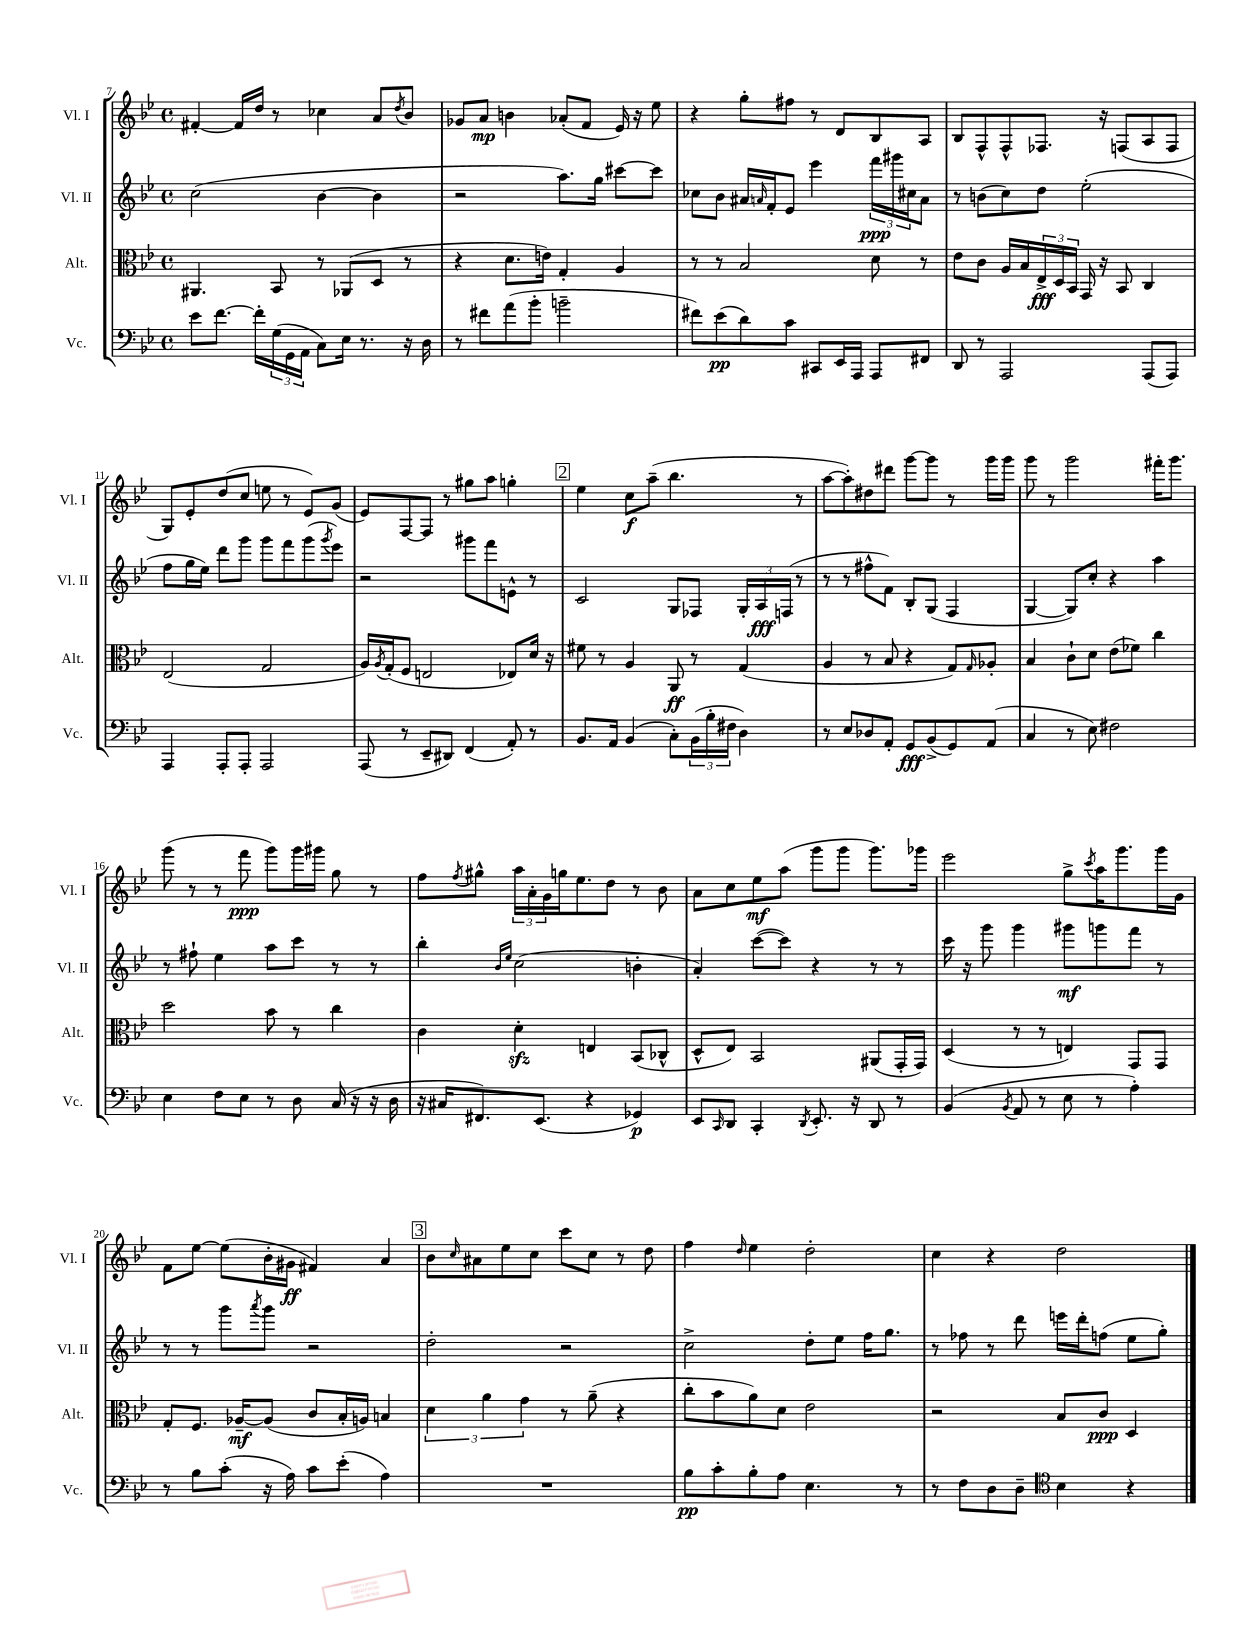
<<
\new StaffGroup <<
\new Staff = "s0" \with { instrumentName = "Vl. I" shortInstrumentName = "Vl. I" } {
    \clef treble \key bes \major \defaultTimeSignature \time 4/4
    fis'4~-. fis'16 d''16 r8 ces''4 a'8 \acciaccatura { d''8 } bes'8 |
    ges'8 a'8\mp b'4 aes'8-.( f'8 ees'16) r16 ees''8 |
    r4 g''8-. fis''8 r8 d'8 bes8 a8 |
    bes8 f8-^ f8-^ fes8. r16 f8( a8 f8 |
    g8) ees'8-. d''8( c''8 e''8 r8 ees'8) g'8( |
    ees'8) f8~ f8 r8 gis''8 a''8 g''4-. |
    \mark \markup { \box "2" } ees''4 c''8\f a''8--( bes''4. r8 |
    a''8~ a''8-.) dis''8 dis'''8 g'''8~ g'''8 r8 g'''16 g'''16 |
    g'''8 r8 g'''2 fis'''16-. g'''8. |
    g'''8( r8 r8 f'''8\ppp g'''8) g'''16 gis'''16 g''8 r8 |
    f''8 \acciaccatura { f''8 } gis''8-^ \tuplet 3/2 { a''16 a'16-. g'16 } g''16 ees''8. d''8 r8 bes'8 |
    a'8 c''8 ees''8\mf a''8( g'''8 g'''8 g'''8.) ges'''16 |
    ees'''2 g''8-> \acciaccatura { c'''8 } a''16 g'''8. g'''16 g'16 |
    f'8 ees''8~ ees''8( bes'16-. gis'16\ff fis'4) a'4 |
    \mark \markup { \box "3" } bes'8 \grace { c''16 } ais'8 ees''8 c''8 c'''8 c''8 r8 d''8 |
    f''4 \grace { d''16 } ees''4 d''2-. |
    c''4 r4 d''2 \bar "|." |
}
\new Staff = "s1" \with { instrumentName = "Vl. II" shortInstrumentName = "Vl. II" } {
    \clef treble \key bes \major \defaultTimeSignature \time 4/4
    c''2( bes'4~ bes'4 |
    r2 a''8.) g''16 cis'''8~ cis'''8 |
    ces''8 bes'8 ais'16 \grace { a'16 } f'16-. ees'8 ees'''4 \tuplet 3/2 { f'''16\ppp gis'''16 cis''16 } a'8 |
    r8 b'8( c''8) d''8 ees''2-.( |
    f''8 g''16 ees''16) d'''8 g'''8 g'''8 f'''8 g'''8( \acciaccatura { g'''8 } ees'''8) |
    r2 gis'''8 f'''8 e'8-^ r8 |
    \mark \markup { \box "2" } c'2 g8 fes8 \tuplet 3/2 { g16-. a16\fff f16( } r8 |
    r8 r8 fis''8-^ f'8) bes8-. g8( f4 |
    g4~ g8) c''8-. r4 a''4 |
    r8 fis''8-! ees''4 a''8 c'''8 r8 r8 |
    bes''4-. \grace { bes'16 ees''16 } c''2( b'4-. |
    a'4-.) c'''8~( c'''8) r4 r8 r8 |
    c'''16 r16 g'''8 g'''4 gis'''8\mf g'''8 f'''8 r8 |
    r8 r8 g'''8 \acciaccatura { a'''8 } g'''8 r2 |
    \mark \markup { \box "3" } d''2-. r2 |
    c''2-> d''8-. ees''8 f''16 g''8. |
    r8 fes''8 r8 d'''8 e'''16 d'''16-. f''8( ees''8 g''8-.) \bar "|." |
}
\new Staff = "s2" \with { instrumentName = "Alt." shortInstrumentName = "Alt." } {
    \clef alto \key bes \major \defaultTimeSignature \time 4/4
    ais,4. bes,8 r8 aes,8( d8 r8 |
    r4 d'8. e'16) g4-. a4 |
    r8 r8 bes2 d'8 r8 |
    ees'8 c'8 a16 bes16 \tuplet 3/2 { ees16->\fff d16 bes,16 } g,16 r16 bes,8 c4 |
    ees2( g2 |
    a16) \acciaccatura { a8 } g16-.( f8 e2 ees8) d'16 r16 |
    \mark \markup { \box "2" } fis'8 r8 a4 a,8\ff r8 g4( |
    a4 r8 bes8 r4 g8) \grace { g16 } aes8-. |
    bes4 c'8-! d'8 ees'8( fes'8) c''4 |
    d''2 bes'8 r8 c''4 |
    c'4 d'4-.\sfz e4 bes,8( ces8-^ |
    d8-^ ees8) bes,2 ais,8( g,16-. g,16) |
    d4( r8 r8 e4) g,8 g,8 |
    g8-. f8. aes16~--\mf aes8( c'8 bes16-. a16) b4 |
    \mark \markup { \box "3" } \tuplet 3/2 { d'4 a'4 g'4 } r8 a'8--( r4 |
    c''8-. bes'8 a'8) d'8 ees'2 |
    r2 bes8 c'8\ppp d4 \bar "|." |
}
\new Staff = "s3" \with { instrumentName = "Vc." shortInstrumentName = "Vc." } {
    \clef bass \key bes \major \defaultTimeSignature \time 4/4
    ees'8 f'8.~ f'16-. \tuplet 3/2 { g16( g,16 a,16 } c8) ees16 r8. r16 d16 |
    r8 fis'8 a'8( bes'8-. b'2-- |
    fis'8) ees'8\pp( d'8) c'8 cis,8 ees,16 a,,16 a,,8 fis,8 |
    d,8 r8 a,,2 a,,8( a,,8) |
    a,,4 a,,8-. a,,8-. a,,2 |
    a,,8( r8 ees,8-- dis,8) f,4( a,8-.) r8 |
    \mark \markup { \box "2" } bes,8. a,16 bes,4( c8-.) \tuplet 3/2 { bes,16( bes16-. fis16 } d4) |
    r8 ees8 des8 a,8-. g,8\fff bes,8->( g,8) a,8( |
    c4 r8 ees8) fis2 |
    ees4 f8 ees8 r8 d8 c16( r16 r16 d16 |
    r16 cis16 fis,8.) ees,8.( r4 ges,4\p) |
    ees,8 \grace { c,16 } d,8 c,4-. \acciaccatura { d,8 } ees,8.-. r16 d,8 r8 |
    bes,4( \acciaccatura { bes,8 } a,8 r8 ees8 r8 a4-.) |
    r8 bes8 c'8-.( r16 a16) c'8 ees'8-.( a4) |
    \mark \markup { \box "3" } R1 |
    bes8\pp c'8-. bes8-. a8 ees4. r8 |
    r8 f8 d8 d8-- \clef tenor bes4 r4 \bar "|." |
}
>>
>>
\layout { \context { \Score currentBarNumber = #7 } }
